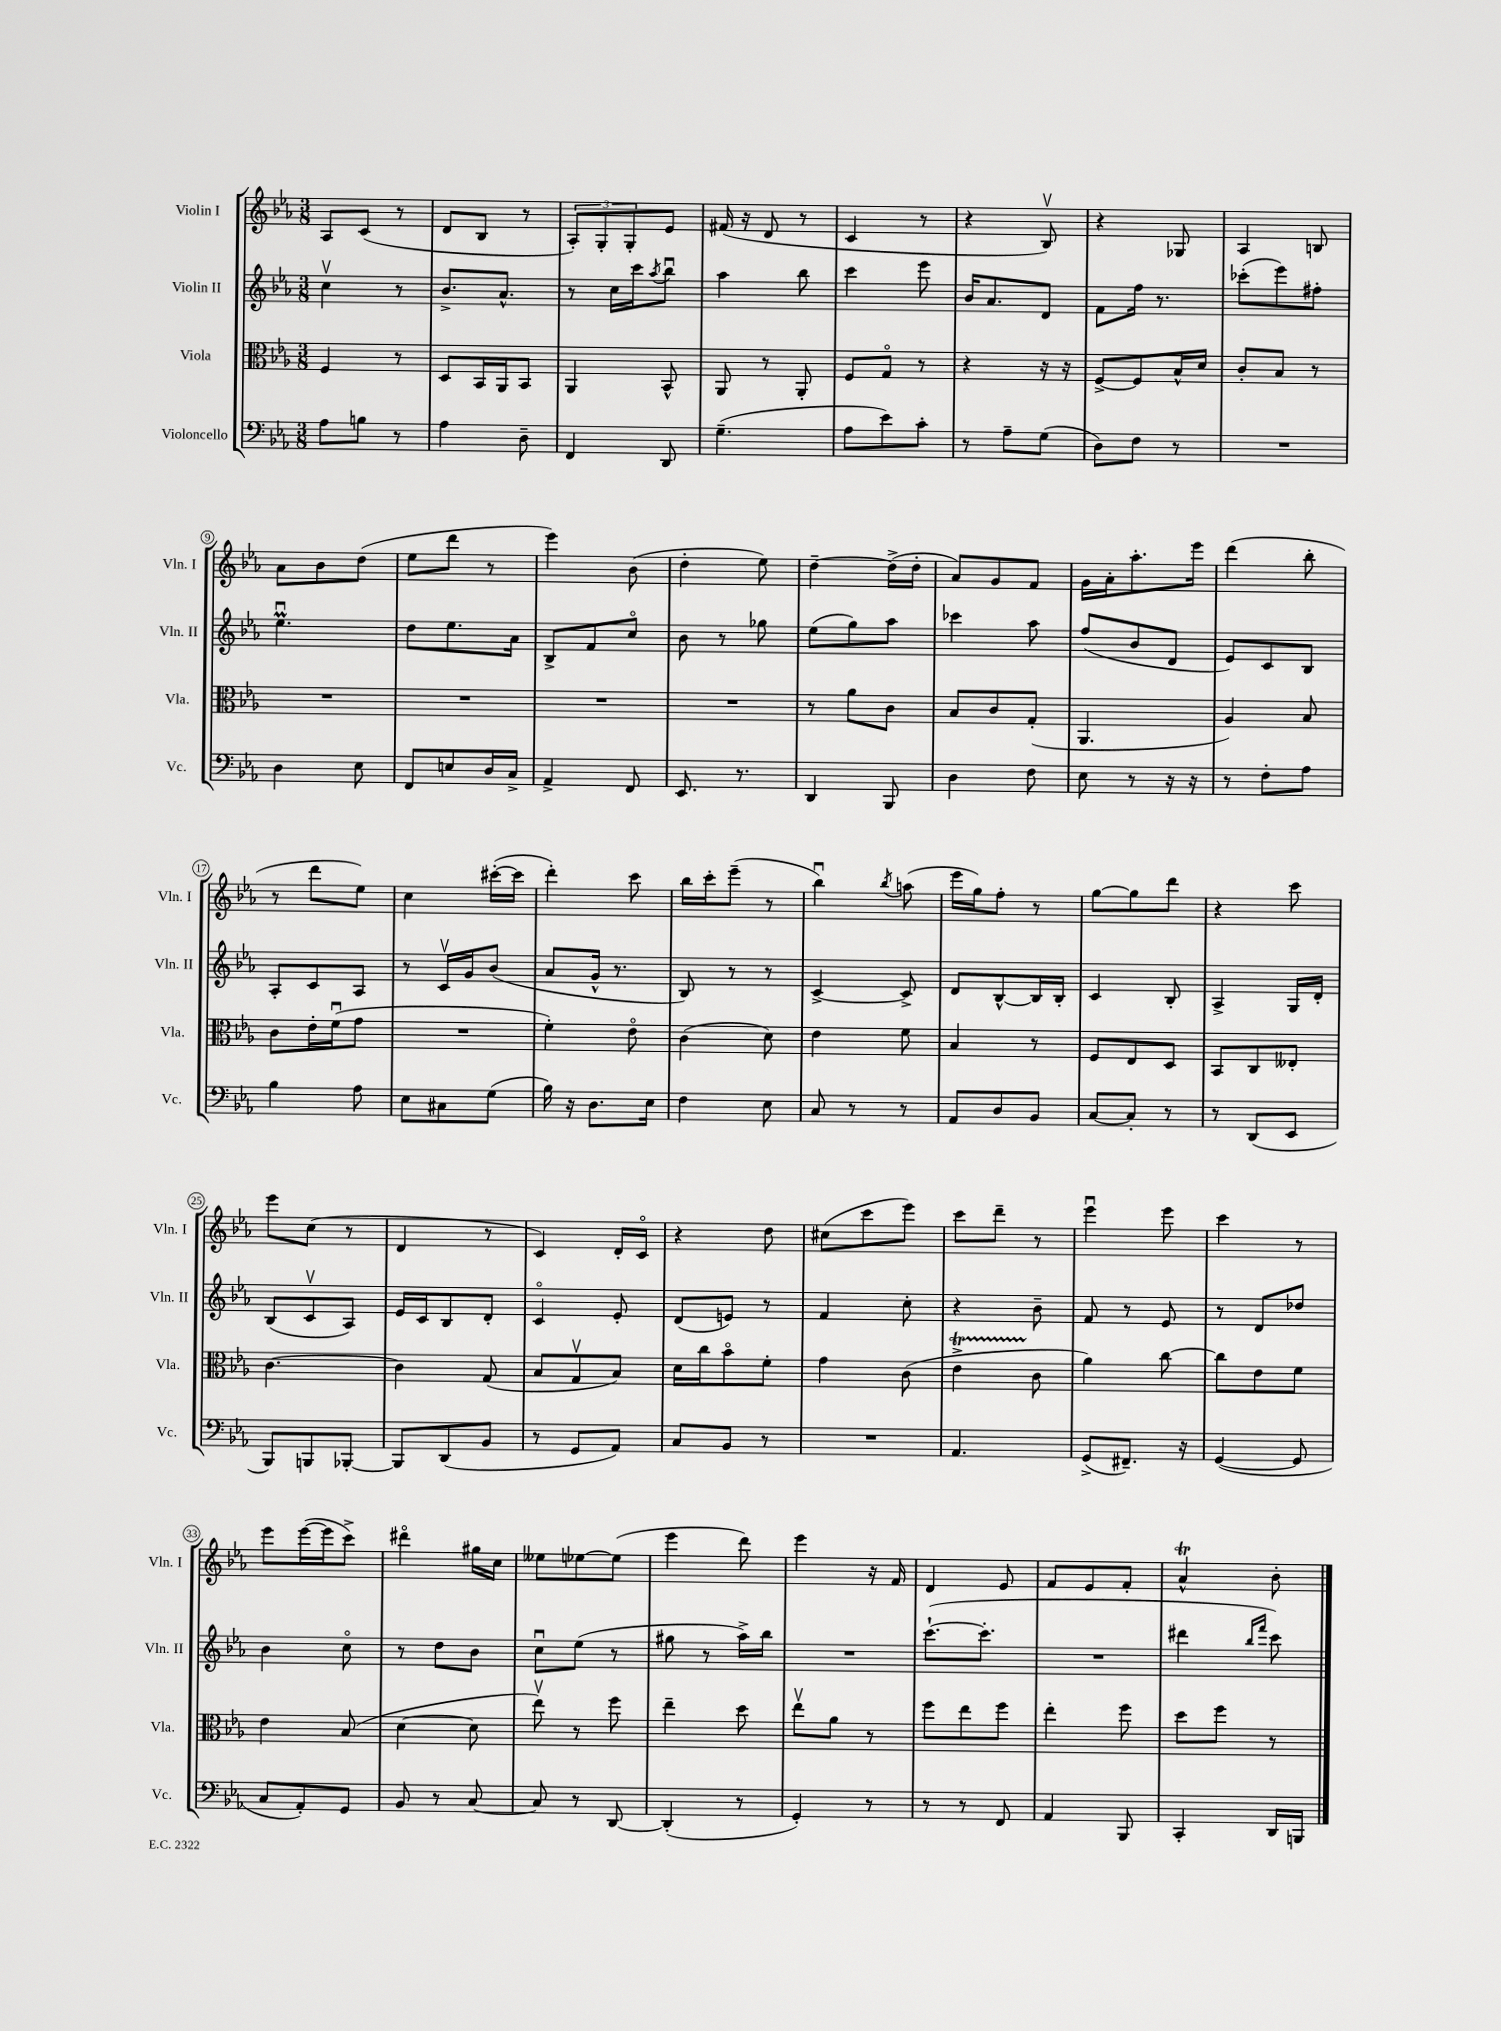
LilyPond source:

<<
\new StaffGroup <<
\new Staff = "s0" \with { instrumentName = "Violin I" shortInstrumentName = "Vln. I" } {
    \clef treble \key ees \major \numericTimeSignature \time 3/8
    aes8 c'8( r8 |
    d'8 bes8 r8 |
    \tuplet 3/2 { aes8-.) g8-. g8-. } ees'8 |
    fis'16( r16 d'8 r8 |
    c'4 r8 |
    r4 bes8\upbow) |
    r4 ges8 |
    aes4 b8 |
    aes'8 bes'8 d''8( |
    ees''8 d'''8 r8 |
    ees'''4) bes'8( |
    d''4-. ees''8) |
    d''4~-- d''16->( d''16-. |
    aes'8) g'8 f'8 |
    g'16 aes'16-. aes''8.-. ees'''16 |
    d'''4( bes''8-. |
    r8 d'''8 ees''8) |
    c''4 cis'''16~-.( cis'''16 |
    d'''4-.) c'''8 |
    bes''16 c'''16-. ees'''8--( r8 |
    bes''4\downbow) \acciaccatura { bes''8 } a''8( |
    ees'''16 g''16) f''8-. r8 |
    g''8~ g''8 d'''8 |
    r4 c'''8 |
    ees'''8 c''8( r8 |
    d'4 r8 |
    c'4) d'16-. c'16\flageolet |
    r4 d''8 |
    cis''8( c'''8 ees'''8) |
    c'''8 d'''8-- r8 |
    ees'''4\downbow ees'''8 |
    c'''4 r8 |
    ees'''8 ees'''16~( ees'''16 c'''8->) |
    dis'''4\flageolet gis''16 c''16 |
    eeses''8 ees''8~ ees''8( |
    ees'''4 d'''8) |
    ees'''4 r16 f'16 |
    d'4 ees'8 |
    f'8 ees'8 f'8-. |
    aes'4-^\trill bes'8-. \bar "|." |
}
\new Staff = "s1" \with { instrumentName = "Violin II" shortInstrumentName = "Vln. II" } {
    \clef treble \key ees \major \numericTimeSignature \time 3/8
    c''4\upbow r8 |
    bes'8.-> aes'8.-^ |
    r8 c''16 c'''16 \acciaccatura { aes''8 } bes''8\downbow |
    aes''4 bes''8 |
    c'''4 ees'''8 |
    bes'16 aes'8. d'8 |
    f'8 f''16 r8. |
    ces'''8-.( ees'''8) fis''8-. |
    ees''4.\downbow\prall |
    d''8 ees''8. aes'16 |
    bes8-> f'8 c''8\flageolet |
    bes'8 r8 ges''8 |
    ees''8( g''8) aes''8 |
    ces'''4 aes''8 |
    f''8( bes'8 d'8 |
    ees'8) c'8 bes8 |
    aes8-. c'8 aes8 |
    r8 c'16\upbow g'16 bes'8( |
    aes'8 g'16-^ r8. |
    bes8) r8 r8 |
    c'4~-> c'8-> |
    d'8 bes8~-^ bes16 bes16-. |
    c'4 bes8-. |
    aes4-> g16 d'16-. |
    bes8( c'8\upbow aes8) |
    ees'16 c'16 bes8 d'8-. |
    c'4\flageolet ees'8-. |
    d'8( e'8) r8 |
    f'4 c''8-. |
    r4 bes'8-- |
    f'8 r8 ees'8 |
    r8 d'8 des''8 |
    bes'4 c''8\flageolet |
    r8 d''8 bes'8 |
    c''8\downbow ees''8( r8 |
    gis''8 r8 aes''16->) bes''16 |
    R4. |
    c'''8.~-!( c'''8.-. |
    R4. |
    dis'''4 \grace { bes''16 f'''16 } c'''8) \bar "|." |
}
\new Staff = "s2" \with { instrumentName = "Viola" shortInstrumentName = "Vla." } {
    \clef alto \key ees \major \numericTimeSignature \time 3/8
    f4 r8 |
    d8 bes,16 aes,16 bes,8 |
    aes,4 bes,8-^ |
    aes,8 r8 aes,8-. |
    f8 g8\flageolet r8 |
    r4 r16 r16 |
    f8~-> f8 bes16-^ d'16 |
    c'8-. bes8 r8 |
    R4. |
    R4. |
    R4. |
    R4. |
    r8 aes'8 c'8 |
    bes8 c'8 g8-.( |
    aes,4. |
    aes4) bes8 |
    c'8 ees'16-. f'16\downbow( g'8 |
    R4. |
    f'4-.) ees'8\flageolet |
    c'4( d'8) |
    ees'4 f'8 |
    bes4 r8 |
    f8 ees8 d8 |
    bes,8 c8 eeses8-. |
    c'4.~ |
    c'4 g8( |
    bes8 g8\upbow bes8) |
    d'16 c''16 bes'8\flageolet f'8-. |
    g'4 c'8( |
    ees'4->\startTrillSpan c'8\stopTrillSpan |
    aes'4) c''8~ |
    c''8 ees'8 f'8 |
    ees'4 bes8( |
    d'4~ d'8 |
    ees''8\upbow) r8 f''8 |
    ees''4-- d''8 |
    ees''8\upbow aes'8 r8 |
    f''8 ees''8 f''8 |
    ees''4-. f''8 |
    d''8 f''8 r8 \bar "|." |
}
\new Staff = "s3" \with { instrumentName = "Violoncello" shortInstrumentName = "Vc." } {
    \clef bass \key ees \major \numericTimeSignature \time 3/8
    aes8 b8 r8 |
    aes4 d8-- |
    f,4 d,8 |
    g4.--( |
    aes8 ees'8) c'8-. |
    r8 aes8-- g8( |
    d8) f8 r8 |
    R4. |
    d4 ees8 |
    f,8 e8 d16 c16-> |
    aes,4-> f,8 |
    ees,8. r8. |
    d,4 bes,,8 |
    d4 f8 |
    ees8 r8 r16 r16 |
    r8 f8-. aes8 |
    bes4 aes8 |
    ees8 cis8 g8( |
    bes16) r16 d8. ees16 |
    f4 ees8 |
    c8 r8 r8 |
    aes,8 d8 bes,8 |
    c8~ c8-. r8 |
    r8 d,8( ees,8 |
    bes,,8) b,,8 bes,,8~-. |
    bes,,8 d,8( bes,8 |
    r8 g,8 aes,8) |
    c8 bes,8 r8 |
    R4. |
    aes,4. |
    g,8->( fis,8.--) r16 |
    g,4~( g,8 |
    c8 aes,8-.) g,8 |
    bes,8 r8 c8~ |
    c8 r8 d,8~ |
    d,4-.( r8 |
    g,4-.) r8 |
    r8 r8 f,8 |
    aes,4 bes,,8 |
    c,4-. d,16 b,,16 \bar "|." |
}
>>
>>
\layout { \context { \Score \override BarNumber.stencil = #(make-stencil-circler 0.1 0.3 ly:text-interface::print) } }
